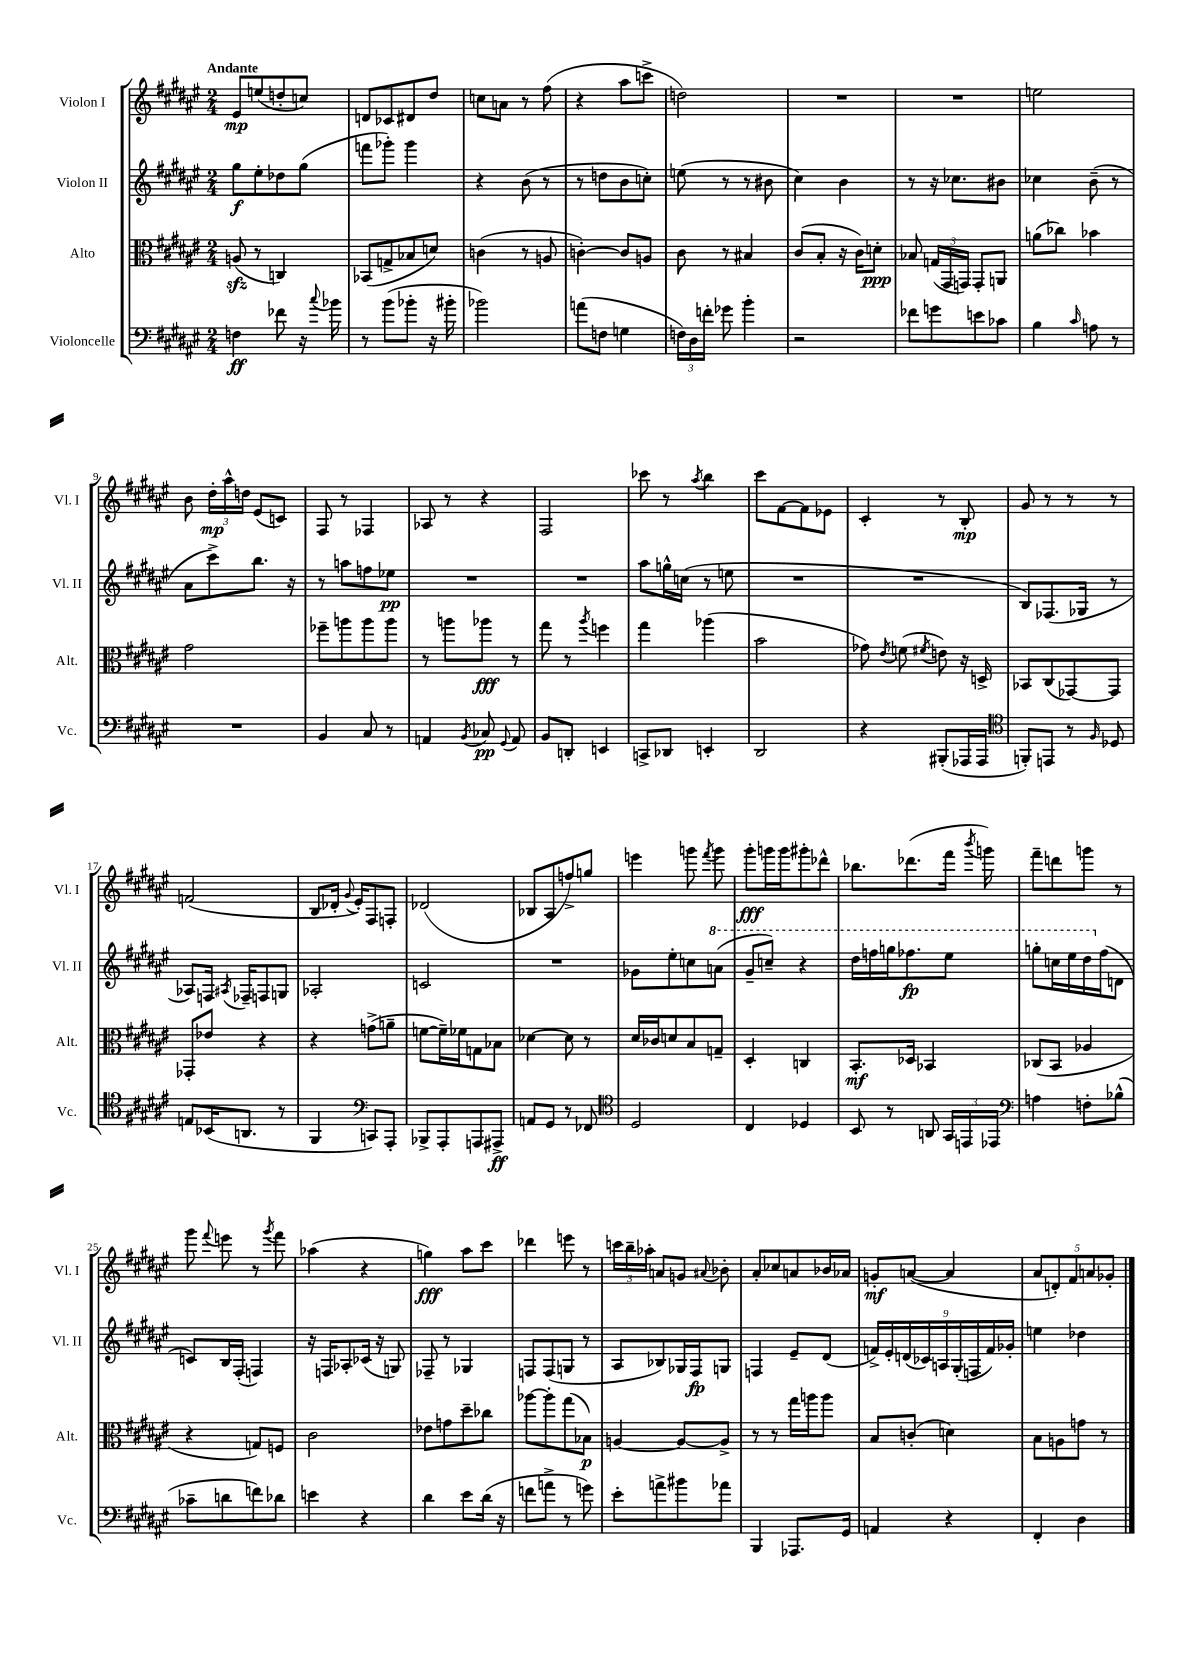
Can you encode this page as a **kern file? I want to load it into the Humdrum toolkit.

**kern	**dynam	**kern	**dynam	**kern	**dynam	**kern	**dynam
*part4	*part4	*part3	*part3	*part2	*part2	*part1	*part1
*staff4	*staff4	*staff3	*staff3	*staff2	*staff2	*staff1	*staff1
*I"Violoncelle	*	*I"Alto	*	*I"Violon II	*	*I"Violon I	*
*I'Vc.	*	*I'Alt.	*	*I'Vl. II	*	*I'Vl. I	*
*clefF4	*	*clefC3	*	*clefG2	*	*clefG2	*
*k[f#c#g#d#a#e#]	*	*k[f#c#g#d#a#e#]	*	*k[f#c#g#d#a#e#]	*	*k[f#c#g#d#a#e#]	*
*M2/4	*	*M2/4	*	*M2/4	*	*M2/4	*
=1	=1	=1	=1	=1	=1	=1	=1
!	!	!	!	!	!	!LO:TX:a:B:t=Andante	!
4Fn\	ff	(8Anzz/	.	8gg#\L	f	8e#/L	mp
.	.	8r	.	8ee#'\	.	(8een/	.
8f-X\	.	4Cn/)	.	8dd-X\	.	8ddn'/	.
16r	.	.	.	(8gg#\J	.	8ccn/J)	.
8qqcc#/	.	.	.	.	.	.	.
16b-X\	.	.	.	.	.	.	.
=2	=2	=2	=2	=2	=2	=2	=2
8r	.	(8BB-X/L	.	8fffn\L	.	8dn/L	.
(8b\L	.	8Gn^/	.	8ggg-X'\J)	.	8c-X/	.
8b-X'\J	.	8B-X/	.	4ggg-\	.	8d#X/	.
16r	.	8dn/J)	.	.	.	8dd#/J	.
16b#X'\	.	.	.	.	.	.	.
=3	=3	=3	=3	=3	=3	=3	=3
2b-X\)	.	(4cn\	.	4r	.	8ccn\L	.
.	.	.	.	.	.	8an\J	.
.	.	8r	.	(8b\	.	8r	.
.	.	8An/	.	8r	.	(8ff#\	.
=4	=4	=4	=4	=4	=4	=4	=4
(8an\L	.	[4cn'\)	.	8r	.	4r	.
8Fn\J	.	.	.	8ddn\L	.	.	.
4Gn\	.	8c/L]	.	8b\	.	8aa#\L	.
.	.	8An/J	.	8ccn'\J)	.	8cccn^\J	.
=5	=5	=5	=5	=5	=5	=5	=5
24Fn\LL)	.	8c#\	.	(8een\	.	2ddn\)	.
24D#\	.	.	.	.	.	.	.
24fn'\JJ	.	.	.	.	.	.	.
8g-X\	.	8r	.	8r	.	.	.
4b'\	.	4B#X/	.	8r	.	.	.
.	.	.	.	8b#X\	.	.	.
=6	=6	=6	=6	=6	=6	=6	=6
2r	.	(8c#/L	.	4cc#\)	.	2r	.
.	.	8B'/J	.	.	.	.	.
.	.	16r	.	4b\	.	.	.
.	.	16c#\KL)	.	.	.	.	.
.	.	8dn'\J	ppp	.	.	.	.
=7	=7	=7	=7	=7	=7	=7	=7
8f-X\L	.	8B-X/	.	8r	.	2r	.
8gn\	.	(24Gn/LL	.	16r	.	.	.
.	.	24GG#/	.	.	.	.	.
.	.	.	.	8.cc-X\L	.	.	.
.	.	24GGn/JJ)	.	.	.	.	.
8en\	.	8GG'/L	.	.	.	.	.
8c-X\J	.	8AAn/J	.	8b#X\J	.	.	.
=8	=8	=8	=8	=8	=8	=8	=8
4B\	.	(8an\L	.	4cc-X\	.	2een\	.
.	.	8cc-X\J)	.	.	.	.	.
16qqc#/	.	.	.	.	.	.	.
8An\	.	4b-X\	.	(8b~\	.	.	.
8r	.	.	.	8r	.	.	.
!!LO:LB:g=z
=9	=9	=9	=9	=9	=9	=9	=9
2r	.	2g#\	.	8a#\L	.	8b\	.
.	.	.	.	8ccc#^\)	.	24dd#'\LL	mp
.	.	.	.	.	.	24aa#^^\	.
.	.	.	.	.	.	24ddn\JJ	.
.	.	.	.	8.bb\J	.	(8e#/L	.
.	.	.	.	.	.	8cn/J)	.
.	.	.	.	16r	.	.	.
=10	=10	=10	=10	=10	=10	=10	=10
4BB/	.	8ff-X~\L	.	8r	.	8F#/	.
.	.	8aan\	.	8aan\L	.	8r	.
8C#/	.	8aa\	.	8ffn\	.	4F-X/	.
8r	.	8aa\J	.	8ee-X\J	pp	.	.
=11	=11	=11	=11	=11	=11	=11	=11
4AAn/	.	8r	.	2r	.	8A-X/	.
.	.	8aan\L	.	.	.	8r	.
8qBB/	.	.	.	.	.	.	.
8C-X/	pp	8aa-X\J	fff	.	.	4r	.
8qqGG#/	.	.	.	.	.	.	.
8AA/	.	8r	.	.	.	.	.
=12	=12	=12	=12	=12	=12	=12	=12
8BB/L	.	8gg#\	.	2r	.	2F#/	.
8DDn'/J	.	8r	.	.	.	.	.
.	.	8qaa#/	.	.	.	.	.
4EEn/	.	4ffn\	.	.	.	.	.
=13	=13	=13	=13	=13	=13	=13	=13
8CCn^/L	.	4gg#\	.	8aa#\L	.	8ccc-X\	.
8DD-X/J	.	.	.	16ggn^^\L	.	8r	.
.	.	.	.	(16ccn\JJ	.	.	.
.	.	.	.	.	.	8qaa#/	.
4EEn'/	.	(4aa-X\	.	8r	.	4bb\	.
.	.	.	.	8een\	.	.	.
=14	=14	=14	=14	=14	=14	=14	=14
2DD#/	.	2b\	.	2r	.	8ccc#\L	.
.	.	.	.	.	.	[8f#\	.
.	.	.	.	.	.	8f#\]	.
.	.	.	.	.	.	8e-X\J	.
=15	=15	=15	=15	=15	=15	=15	=15
4r	.	8g-X\)	.	2r	.	4c#'/	.
.	.	8qe#/	.	.	.	.	.
.	.	(8fn\	.	.	.	.	.
.	.	8qf#X/	.	.	.	.	.
(8BBB#X'/L	.	8en\)	.	.	.	8r	.
16AAA-X/L	.	16r	.	.	.	8B'/	mp
16AAA-/JJ	.	16Dn^/	.	.	.	.	.
=16	=16	=16	=16	=16	=16	=16	=16
*clefC4	*	*	*	*	*	*	*
8FFn'/L)	.	8BB-X/L	.	8B/L)	.	8g#/	.
8EEn/J	.	(8C#/	.	(8.F-X/	.	8r	.
8r	.	[8GG-X/)	.	.	.	8r	.
.	.	.	.	16G-X/Jk	.	.	.
16qqF#/	.	.	.	.	.	.	.
8D-X/	.	8GG-/J]	.	8r	.	8r	.
!!LO:LB:g=z
=17	=17	=17	=17	=17	=17	=17	=17
8En/L	.	8GG-X'/L	.	8A-X/L)	.	(2fn/	.
(16BB-X/K	.	8e-X/J	.	16Fn/Jk	.	.	.
.	.	.	.	8qA#X/	.	.	.
8.AAn/J	.	.	.	16F-X~/KL	.	.	.
.	.	4r	.	8Fn/	.	.	.
8r	.	.	.	8Gn/J	.	.	.
=18	=18	=18	=18	=18	=18	=18	=18
4FF#/	.	4r	.	2A-X'/	.	8B/L	.
.	.	.	.	.	.	16d-X'/Jk	.
.	.	.	.	.	.	8qqg#/	.
.	.	.	.	.	.	16e#'/KL)	.
*clefF4	*	*	*	*	*	*	*
8CCn/L)	.	(8gn^\L	.	.	.	8F#/	.
8AAA#'/J	.	8an~\J	.	.	.	8Fn'/J	.
=19	=19	=19	=19	=19	=19	=19	=19
8BBB-X^/L	.	[8fn\L	.	2cn/	.	(2d-X/	.
8AAA#'/	.	16f~\L])	.	.	.	.	.
.	.	16f-X\J	.	.	.	.	.
8AAAn/	.	8Gn\	.	.	.	.	.
8AAA#X^/J	ff	8B-X\J	.	.	.	.	.
=20	=20	=20	=20	=20	=20	=20	=20
8AAn/L	.	[4d-X\	.	2r	.	8B-X/L	.
8GG#/J	.	.	.	.	.	8A#/	.
8r	.	8d-\]	.	.	.	8ffn^/)	.
8FF-X/	.	8r	.	.	.	8ggn/J	.
=21	=21	=21	=21	=21	=21	=21	=21
*clefC4	*	*	*	*	*	*	*
2D#/	.	16d#/LL	.	8g-X\L	.	4eeen\	.
.	.	16c-X/J	.	.	.	.	.
.	.	8dn/	.	8ee#'\	.	.	.
.	.	8B/	.	8ccn\	.	8gggn\	.
.	.	.	.	.	.	8qfff#/	.
*	*	*	*	*8va	*	*	*
.	.	8Gn~/J	.	(8aan\J	.	8ggg\	.
=22	=22	=22	=22	=22	=22	=22	=22
4C#/	.	4D#'/	.	8gg#~/L	.	8ggg#'\L	fff
.	.	.	.	8cccn~/J)	.	16gggn\L	.
.	.	.	.	.	.	16ggg\J	.
4D-X/	.	4Cn/	.	4r	.	8ggg#X'\	.
.	.	.	.	.	.	8ddd-X^^\J	.
=23	=23	=23	=23	=23	=23	=23	=23
8BB/	.	8.BB'/L	mf	16ddd#\LL	.	8.bb-X\L	.
.	.	.	.	16fffn\	.	.	.
8r	.	.	.	16gggn\J	.	.	.
.	.	16D-X/Jk	.	8.fff-X\	fp	(8.ddd-X\	.
8AAn/	.	4BB-X/	.	.	.	.	.
24GG#/LL	.	.	.	8eee#\J	.	16fff#\Jk	.
24EEn/	.	.	.	.	.	.	.
.	.	.	.	.	.	8qbbb/	.
.	.	.	.	.	.	16gggn\)	.
24EE-X/JJ	.	.	.	.	.	.	.
=24	=24	=24	=24	=24	=24	=24	=24
*clefF4	*	*	*	*	*	*	*
4An\	.	(8C-X/L	.	8gggn'\L	.	8fff#~\L	.
.	.	8BB/J	.	16cccn\L	.	8dddn\	.
.	.	.	.	16eee#\	.	.	.
8Fn'\L	.	4A-X/	.	16ddd#\	.	8gggn\J	.
*	*	*	*	*X8va	*	*	*
.	.	.	.	(16ff#\J	.	.	.
(8B-X^^\J	.	.	.	8dn\J	.	8r	.
!!LO:LB:g=z
=25	=25	=25	=25	=25	=25	=25	=25
8c-X~\L	.	4r	.	8cn/L)	.	8ggg#\	.
.	.	.	.	.	.	8qqfff#/	.
8dn\	.	.	.	16B/L	.	8eeen\	.
.	.	.	.	(16F#'/JJ	.	.	.
8fn\)	.	8Gn/L)	.	4Fn/)	.	8r	.
.	.	.	.	.	.	8qggg#/	.
8d-X\J	.	8Fn/J	.	.	.	8fff#\	.
=26	=26	=26	=26	=26	=26	=26	=26
4en\	.	2c#\	.	16r	.	(4aa-X\	.
.	.	.	.	16Fn/KL	.	.	.
.	.	.	.	8A-X'/	.	.	.
4r	.	.	.	(16c-X/Jk	.	4r	.
.	.	.	.	16r	.	.	.
.	.	.	.	8Gn/)	.	.	.
=27	=27	=27	=27	=27	=27	=27	=27
4d#\	.	8e-X\L	.	8F-X~/	.	4ggn\)	fff
.	.	8gn\	.	8r	.	.	.
8e#\L	.	8dd#~\	.	4G-X/	.	8aa#\L	.
(16d#\Jk	.	8cc-X\J	.	.	.	8ccc#\J	.
16r	.	.	.	.	.	.	.
=28	=28	=28	=28	=28	=28	=28	=28
8fn\L	.	[8aa-X\L	.	8Fn/L	.	4ddd-X\	.
8an^\J	.	8aa-'\]	.	(8F/	.	.	.
8r	.	(8gg#\	.	8Gn/J	.	8eeen\	.
8gn\)	.	8B-X\J)	p	8r	.	8r	.
=29	=29	=29	=29	=29	=29	=29	=29
8e#'\L	.	[4An/	.	8A#/L	.	24cccn\LL	.
.	.	.	.	.	.	24bb~\	.
.	.	.	.	.	.	24aa-X'\JJ	.
8an^\	.	.	.	8B-X/)	.	8an/L	.
8b#X\	.	8A/L_	.	16G-X/L	.	8gn/J	.
.	.	.	.	16F#/J	fp	.	.
.	.	.	.	.	.	8qqa#X/	.
8a-X\J	.	8A^/J]	.	8Gn/J	.	8b-X'\	.
=30	=30	=30	=30	=30	=30	=30	=30
4BBB/	.	8r	.	4Fn/	.	8a#'/L	.
.	.	8r	.	.	.	8cc-X/	.
8.AAA-X/L	.	16gg#\LL	.	8e#~/L	.	8an/	.
.	.	16aan\J	.	.	.	.	.
.	.	8aa\J	.	(8d#/J	.	16b-X/L	.
16GG#/Jk	.	.	.	.	.	16a-X/JJ	.
=31	=31	=31	=31	=31	=31	=31	=31
4AAn/	.	8B/L	.	18fn^/LL)	.	8gn'/L	mf
.	.	.	.	18e#'/	.	.	.
.	.	.	.	(18dn/	.	.	.
.	.	(8cn'/J	.	.	.	([8an/J	.
.	.	.	.	18c-X/)	.	.	.
.	.	.	.	18An/	.	.	.
4r	.	4dn\)	.	.	.	4a/]	.
.	.	.	.	(18G#'/	.	.	.
.	.	.	.	18Fn/	.	.	.
.	.	.	.	18f/)	.	.	.
.	.	.	.	18g-X'/JJ	.	.	.
=32	=32	=32	=32	=32	=32	=32	=32
4FF#'/	.	8B\L	.	4een\	.	10a#/L	.
.	.	.	.	.	.	10dn'/)	.
.	.	8An\	.	.	.	.	.
.	.	.	.	.	.	10f#/	.
4D#\	.	8gn\J	.	4dd-X\	.	.	.
.	.	.	.	.	.	10an/	.
.	.	8r	.	.	.	.	.
.	.	.	.	.	.	10g-X'/J	.
==	==	==	==	==	==	==	==
*-	*-	*-	*-	*-	*-	*-	*-
